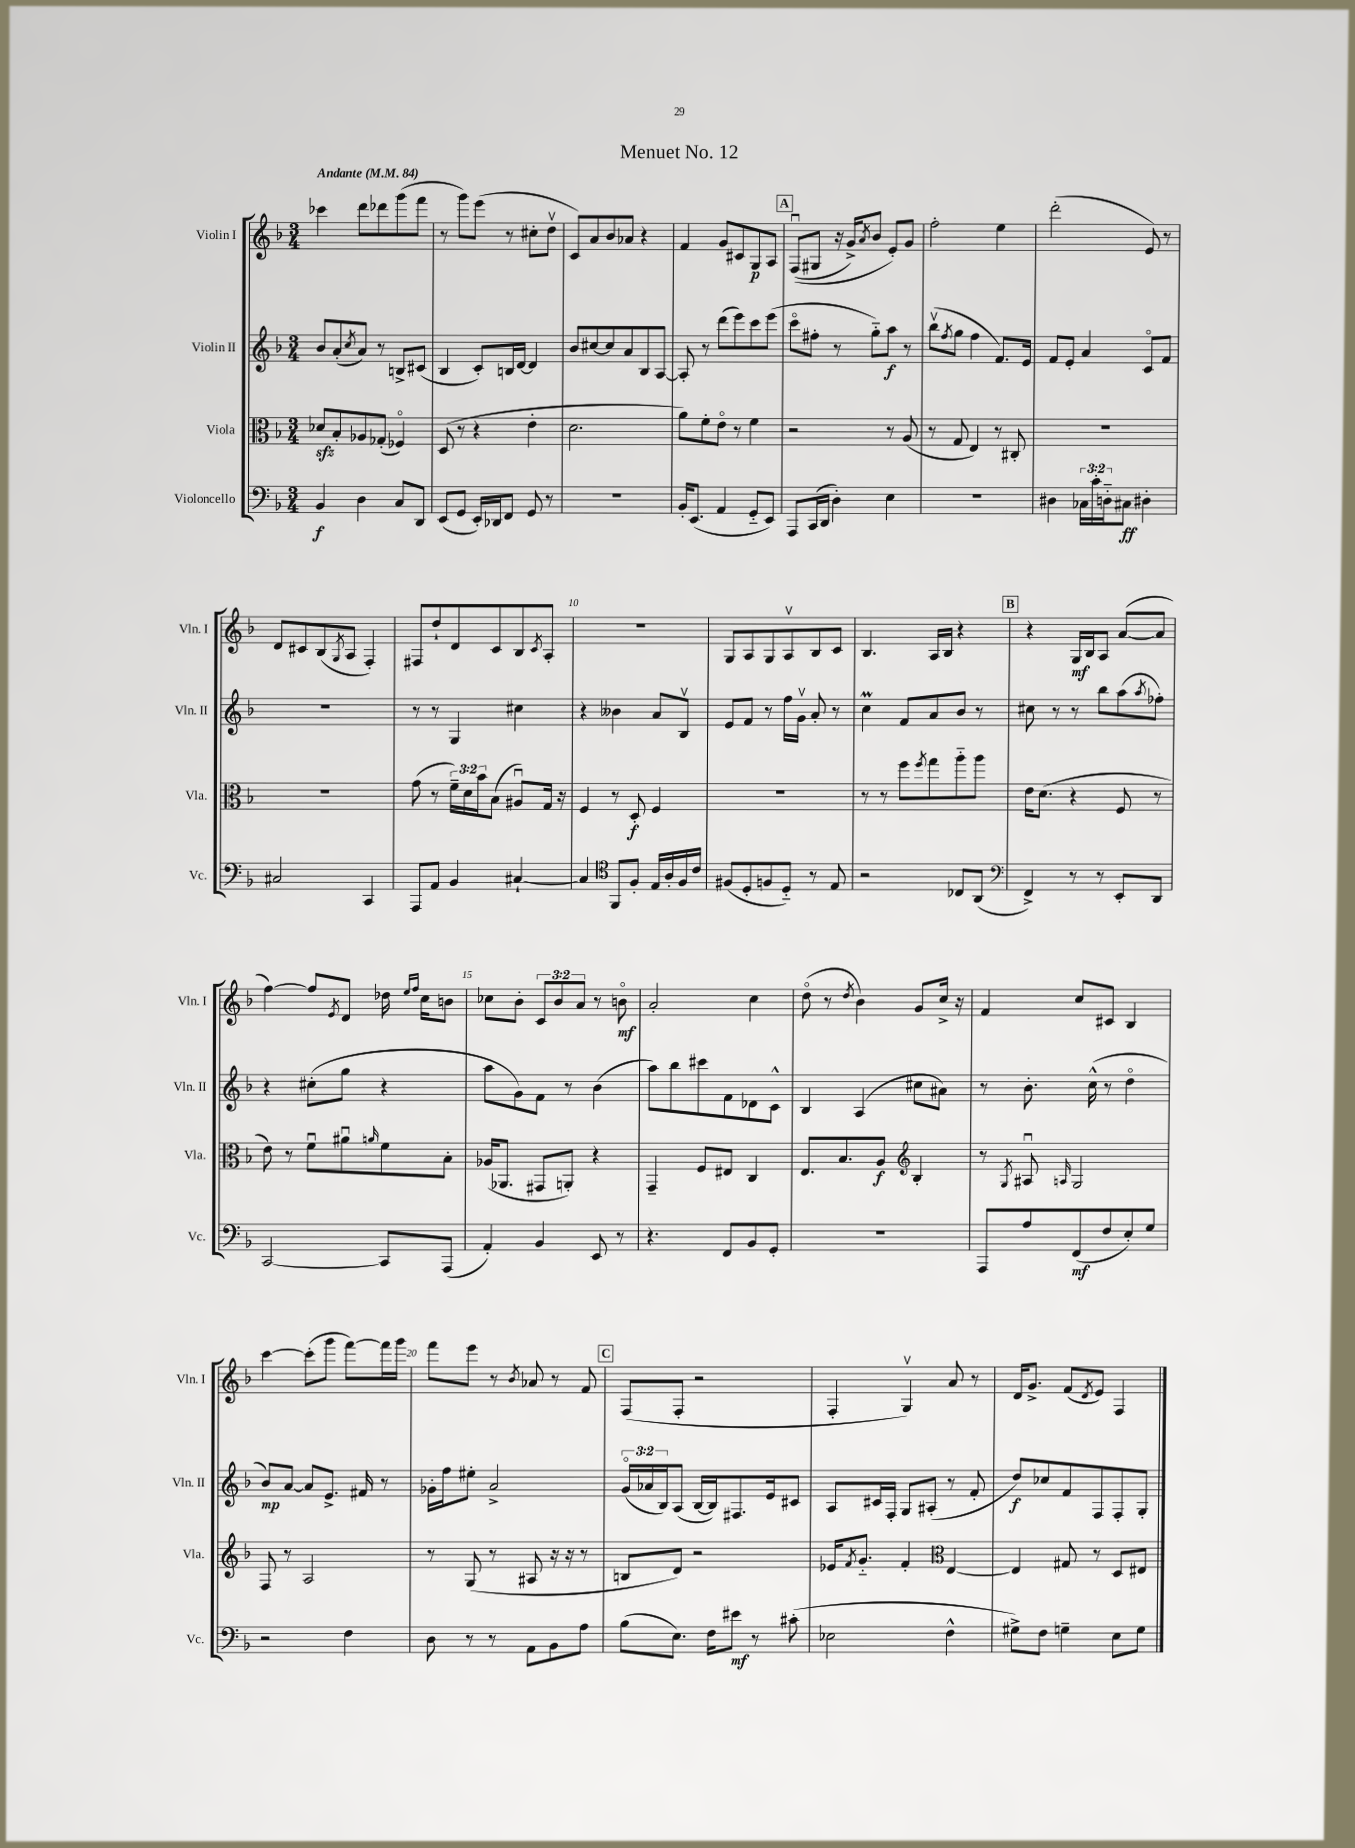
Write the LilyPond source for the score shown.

\header { title = "Menuet No. 12" }
<<
\new StaffGroup <<
\new Staff = "s0" \with { instrumentName = "Violin I" shortInstrumentName = "Vln. I" } {
    \clef treble \key f \major \numericTimeSignature \time 3/4 \override Staff.TupletNumber.text = #tuplet-number::calc-fraction-text \tempo "Andante" 4 = 84
    ces'''4 d'''8 des'''8 g'''8( f'''8 |
    r8 g'''8) e'''8( r8 cis''8-. d''8\upbow |
    c'8) a'8 bes'8 aes'8 r4 |
    f'4 g'8 cis'8 g8\p a8 |
    \mark \markup { \box "A" } f8\downbow(\( gis8 r16 g'16->) \acciaccatura { a'8 } bes'8 e'8-.\) g'8 |
    f''2-. e''4 |
    d'''2-.( e'8) r8 |
    d'8 cis'8 bes8( \acciaccatura { g8 } a8 f4-.) |
    fis8 d''8-! d'8 c'8 bes8 \acciaccatura { c'8 } a8-. |
    R2. |
    g8 a8 g8 a8\upbow bes8 c'8 |
    bes4. a16 bes16 r4 |
    \mark \markup { \box "B" } r4 g16\mf bes16 a8 a'8~( a'8 |
    f''4~) f''8 \acciaccatura { e'8 } d'8 des''16 \grace { e''16 f''16 } c''16 b'8 |
    ces''8 bes'8-. \tuplet 3/2 { c'8 bes'8 a'8 } r8 b'8\flageolet\mf |
    a'2-. c''4 |
    d''8\flageolet( r8 \acciaccatura { d''8 } bes'4) g'8 c''16-> r16 |
    f'4 c''8 cis'8 bes4 |
    c'''4~ c'''8-.( g'''8 f'''8~) f'''16 g'''16 |
    f'''8 e'''8 r8 \acciaccatura { bes'8 } aes'8 r8 f'8 |
    \mark \markup { \box "C" } f8( f8-. r2 |
    f4-. g4\upbow) a'8 r8 |
    d'16 g'8.-> f'8( \acciaccatura { d'8 } e'8) f4 \bar "|." |
}
\new Staff = "s1" \with { instrumentName = "Violin II" shortInstrumentName = "Vln. II" } {
    \clef treble \key f \major \numericTimeSignature \time 3/4 \override Staff.TupletNumber.text = #tuplet-number::calc-fraction-text
    bes'8 a'8-.( \acciaccatura { c''8 } a'8) r8 b8-> cis'8( |
    bes4 c'8-.) b16 d'16~ d'4 |
    bes'8 cis''8~ cis''8 a'8 bes8 a8~ |
    a8-. r8 d'''8( e'''8) c'''8 e'''8( |
    \mark \markup { \box "A" } c'''8\flageolet fis''8-. r8 g''8-_) a''8\f r8 |
    bes''8\upbow( \acciaccatura { f''8 } g''8 f''4 f'8.) e'16 |
    f'8 e'8-. a'4 c'8\flageolet f'8 |
    R2. |
    r8 r8 g4 cis''4 |
    r4 beses'4 a'8 bes8\upbow |
    e'8 f'8 r8 f''16 g'16\upbow a'8-. r8 |
    c''4\prall f'8 a'8 bes'8 r8 |
    \mark \markup { \box "B" } cis''8 r8 r8 bes''8 a''8( \acciaccatura { a''8 } fes''8-.) |
    r4 cis''8-.( g''8 r4 |
    a''8 g'8) f'8 r8 bes'4( |
    a''8) bes''8 cis'''8 f'8 des'8 c'8-^ |
    bes4 a4( cis''8 ais'8) |
    r8 bes'8.-. c''16-^( r8 d''4\flageolet |
    bes'8\mp) a'8~ a'8 e'8.-> fis'16 r8 |
    ges'16-. f''16 eis''8-. a'2-> |
    \mark \markup { \box "C" } \tuplet 3/2 { g'16\flageolet( aes'16 bes16) } a8( bes16~ bes16) fis8. e'16 cis'8 |
    a8 cis'16 f16-. g8 ais8-.( r8 f'8-. |
    d''8\f) ces''8 f'8 f8 f8-. g8-. \bar "|." |
}
\new Staff = "s2" \with { instrumentName = "Viola" shortInstrumentName = "Vla." } {
    \clef alto \key f \major \numericTimeSignature \time 3/4 \override Staff.TupletNumber.text = #tuplet-number::calc-fraction-text
    des'8\sfz bes8-. aes8 ges8-.( fes4\flageolet) |
    d8( r8 r4 e'4-. |
    d'2. |
    a'8) f'8-. e'8\flageolet r8 f'4 |
    \mark \markup { \box "A" } r2 r8 a8( |
    r8 g8 e4) r8 cis8-. |
    R2. |
    R2. |
    g'8( r8 \tuplet 3/2 { f'16--) d'16 bes'16 } bes8( ais8\downbow) g16 r16 |
    f4 r8 d8-.\f f4 |
    R2. |
    r8 r8 f''8 \acciaccatura { f''8 } g''8 a''8-_ a''8 |
    \mark \markup { \box "B" } e'16 d'8.( r4 f8 r8 |
    e'8) r8 f'8\downbow ais'8\downbow \grace { a'16 } f'8 bes8-. |
    aes16( aes,8. gis,8 a,8-.) r4 |
    g,4-- f8 eis8 c4 |
    e8. bes8. a8\f \clef treble bes4-. |
    r8 \acciaccatura { g8 } ais8\downbow \grace { a16 } g2 |
    f8 r8 a2 |
    r8 g8( r8 ais8 r16 r16 r8 |
    \mark \markup { \box "C" } b8 d'8) r2 |
    ees'16 \acciaccatura { f'8 } g'8.-_ f'4-. \clef alto e4~ |
    e4 gis8 r8 d8 eis8 \bar "|." |
}
\new Staff = "s3" \with { instrumentName = "Violoncello" shortInstrumentName = "Vc." } {
    \clef bass \key f \major \numericTimeSignature \time 3/4 \override Staff.TupletNumber.text = #tuplet-number::calc-fraction-text
    bes,4\f d4 c8 d,8 |
    e,8( g,8 e,16-.) des,16 f,8 g,8 r8 |
    R2. |
    bes,16-. e,8.( a,4 g,8-_ e,8) |
    \mark \markup { \box "A" } a,,8 c,16( d,16 d4-.) e4 |
    R2. |
    dis4 \tuplet 3/2 { ces16 c'16-. d16-_ } cis8\ff dis4-. |
    cis2 c,4 |
    a,,8 a,8 bes,4 cis4~-! |
    cis4 \clef tenor f,8 f8-. e16 a16-. f16 c'16 |
    fis8( d8-. f8 d8-_) r8 e8 |
    r2 ces8 a,8( |
    \mark \markup { \box "B" } \clef bass f,4->) r8 r8 e,8-. d,8 |
    c,2~ c,8 a,,8( |
    a,4-.) bes,4 e,8 r8 |
    r4. f,8 bes,8 g,8-. |
    R2. |
    a,,8 a8 f,8\mf( f8 e8-.) g8 |
    r2 f4 |
    d8 r8 r8 a,8 bes,8 a8 |
    \mark \markup { \box "C" } bes8( e8.) f16 eis'8\mf r8 cis'8-.( |
    ees2 f4-^ |
    gis8->) f8 g4-- e8 g8 \bar "|." |
}
>>
>>
\layout { \context { \Score \override BarNumber.break-visibility = ##(#f #t #t) barNumberVisibility = #(every-nth-bar-number-visible 5) } }
